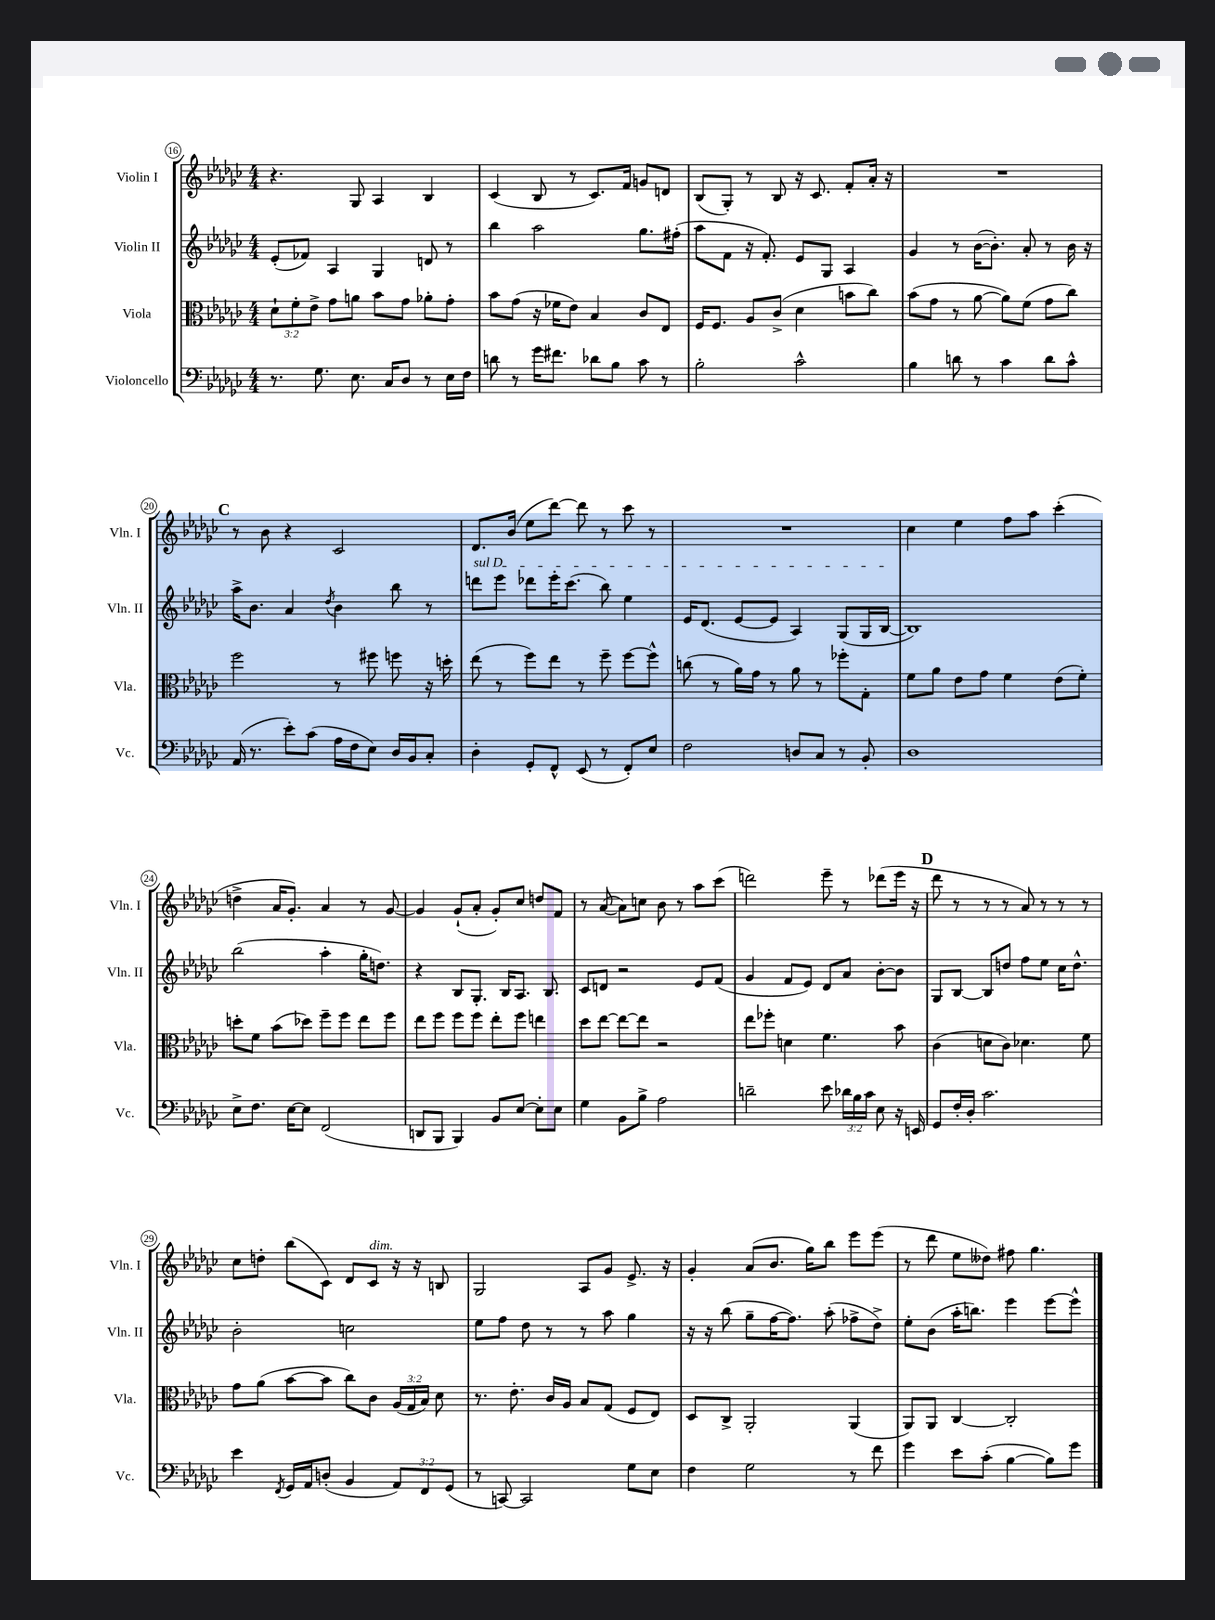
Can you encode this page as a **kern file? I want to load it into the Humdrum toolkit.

**kern	**kern	**kern	**kern
*part4	*part3	*part2	*part1
*staff4	*staff3	*staff2	*staff1
*I"Violoncello	*I"Viola	*I"Violin II	*I"Violin I
*I'Vc.	*I'Vla.	*I'Vln. II	*I'Vln. I
*clefF4	*clefC3	*clefG2	*clefG2
*k[b-e-a-d-g-c-]	*k[b-e-a-d-g-c-]	*k[b-e-a-d-g-c-]	*k[b-e-a-d-g-c-]
*M4/4	*M4/4	*M4/4	*M4/4
=16	=16	=16	=16
8.r	12d-`\L	(8e-'/L	4.r
.	12f'\	.	.
.	.	8f-X/J)	.
.	12e-^\J	.	.
8.G-\	.	.	.
.	8g-\L	4A-/	.
8.E-\	8an\J	.	8G-/
.	8b-\L	4G-/	4A-/
16C-/KL	.	.	.
8D-/J	8g-\J	.	.
8r	8a-X'\L	8dn/	4B-/
16E-\LL	8g-'\J	8r	.
16F\JJ	.	.	.
=17	=17	=17	=17
8dn\	8b-\L	4bb-\	(4c-/
8r	(8g-\J	.	.
16g-\KL	16r	2aa-\	8B-/
8.f#X\J	16f-X\KL	.	.
.	8e-\J)	.	8r
8d-X\L	4B-/	.	8.c-/L)
8B-\J	.	.	.
.	.	.	16f/Jk
8c-\	8c-/L	8.gg-\L	8gn/L
8r	8E-/J	.	8dn/J
.	.	(16ff#X'\Jk	.
=18	=18	=18	=18
2B-'\	16F/KL	8aa-\L	(8B-/L
.	8.F/J	.	.
.	.	8f\J	8G-'/J)
.	8A-/L	16r	8r
.	.	8.f'/)	.
.	(8c-^/J	.	8B-/
2c-^^\	4d-\	8e-/L	16r
.	.	.	8.c-/
.	.	8G-/J	.
.	8bn\L	4A-/	8f'/L
.	8cc-\J)	.	16a-'/Jk
.	.	.	16r
=19	=19	=19	=19
4B-\	(8b-\L	4g-/	1r
.	8g-\J	.	.
8dn\	8r	8r	.
8r	[8a-\	([16b-\KL	.
.	.	8.b-'\J])	.
4c-\	8a-\L])	.	.
.	(8f\J	8a-'/	.
8d\L	8g-\L	8r	.
8c-^^\J	8cc-\J)	16b-\	.
.	.	16r	.
!!LO:LB:g=z
!!LO:REH:place=s1:t=C
=20	=20	=20	=20
(16AA-/	2ff\	16aa-^\KL	8r
8.r	.	8.b-\J	.
.	.	.	8b-\
8e-'\L)	.	4a-/	4r
(8c-\J	.	.	.
.	.	8qdd-/	.
16A-\LL	8r	4b-\	2c-/
16F\J	.	.	.
8E-\J)	8ff#X\	.	.
16D-/LL	8ffn\	8bb-\	.
16BB-/J	.	.	.
8C-'/J	16r	8r	.
.	16ddn'\	.	.
=21	=21	=21	=21
!	!	!LO:TX:a:i:t=sul D	!
4D-'\	(8ee-\	8dddn\L	8.d-/L
.	8r	8eee-\J	.
.	.	.	(16b-/Jk
8GG-'/L	8ff\L)	8ddd-X\L	8ee-\L
8FF^^/J	8ee-\J	16eee-'\K	[8ddd-\J)
.	.	(8.ccc-\J	.
(8EE-/	8r	.	8ddd-\]
8r	8ff~\	8bb-\)	8r
8FF'/L)	[8ff\L	4ee-\	8ccc-\
8E-/J	8ff^^\J]	.	8r
=22	=22	=22	=22
2F\	(8ccn\	16e-/KL	1r
.	.	(8.d-/J	.
.	8r	.	.
.	16a-\LL)	[8e-/L	.
.	16g-\JJ	.	.
.	8r	8e-/J]	.
8Dn/L	8a-\	4A-/)	.
8C-/J	8r	.	.
8r	8ff-X'\L	(8G-/L	.
8BB-'/	8G-'\J	16G-/L	.
.	.	[16B-/JJ	.
=23	=23	=23	=23
1D-	8f\L	1B-])	4cc-\
.	8a-\J	.	.
.	8e-\L	.	4ee-\
.	8g-\J	.	.
.	4f\	.	8ff\L
.	.	.	8aa-\J
.	(8e-\L	.	(4ccc-'\
.	8f'\J)	.	.
!!LO:LB:g=z
=24	=24	=24	=24
8E-^\L	8ddn'\L	(2bb-\	4ddn^\
8.F\J	8f\J	.	.
.	(8b-\L	.	16a-/KL
[16E-\KL	.	.	8.g-'/J)
8E-\J]	8dd-X\J)	.	.
(2FF/	8ff~\L	4aa-'\	4a-/
.	8ff\J	.	.
.	8ee-\L	16gg-'\KL	8r
.	.	8.ddn\J)	.
.	8ff\J	.	[8g-/
=25	=25	=25	=25
8DDn/L	8ee-\L	4r	4g-/]
8BBB-/J	8ff\J	.	.
4BBB-/)	8ff\L	8B-/L	(8g-`/L
.	8ff\J	8.G-'/J	8a-'/J
8BB-/L	8ee-'\L	.	8g-'/L)
.	.	16B-/KL	.
[8E-/J	8ff\J	8.A-/J	8cc-/J
8E-'\L]	4een\	.	8ddn/L
.	.	8.B-/	.
8E-\J	.	.	8f/J
=26	=26	=26	=26
4G-\	8dd-\L	8c-/L	8r
.	[8ee-\J	8dn/J	([8a-/
8BB-\L	8ee-\L_	2r	8a-\L])
8B-^\J	8ee-\J]	.	8ccn\J
2A-\	2r	.	8b-\
.	.	.	8r
.	.	8e-/L	8aa-\L
.	.	(8f/J	(8ccc-\J
=27	=27	=27	=27
2dn~\	8ee-\L	4g-/	2dddn\)
.	8ff-X'\J	.	.
.	4dn\	8f/L	.
.	.	8e-/J)	.
8e-\	4.f\	8d-/L	8eee-~\
24d-X\LL	.	8a-/J	8r
24B-\	.	.	.
24c-\JJ	.	.	.
8E-\	.	[8b-'\L	(8ddd-X\L
16r	8b-\	8b-\J]	16eee-\Jk
16EEn/	.	.	16r
!!LO:REH:place=s1:t=D
=28	=28	=28	=28
8GG-/L	(4c-\	8G-/L	8ddd-\
16F'/L	.	[8B-/J	8r
16D-'/JJ	.	.	.
2.c-\	8dn\L	8B-/L]	8r
.	8c-\J)	8ddn/J	8r
.	4.d-X\	8ff\L	8a-/)
.	.	8ee-\J	8r
.	.	16cc-\KL	8r
.	.	8.dd^^\J	.
.	8f\	.	8r
!!LO:LB:g=z
=29	=29	=29	=29
4e-\	8g-\L	2b-'\	8cc-\L
.	(8a-\J	.	8ddn'\J
8qFF/	.	.	.
16GG-/LL	[8b-\L	.	(8bb-\L
16AA-/J	.	.	.
(8Dn'/J	8b-\J]	.	8c-\J)
4BB-/	8cc-\L)	2ccn\	8d-/L
!	!	!	!LO:TX:a:i:t=dim.
.	8c-\J	.	8c-/J
12AA-/L)	(24A-/LL	.	16r
.	24G-/	.	.
.	.	.	16r
12FF/	24B-/JJ)	.	.
.	8d-\	.	8Bn/
(12GG-/J	.	.	.
=30	=30	=30	=30
8r	8.r	8ee-\L	2G-/
[8CCn/)	.	8ff\J	.
.	8.e-'\	.	.
2CC/]	.	8dd-\	.
.	16c-/LL	8r	.
.	16A-/JJ	.	.
.	8B-/L	8r	8A-/L
.	(8G-/J	8aa-\	8g-/J
8G-\L	8F/L	4gg-\	8.e-^/
8E-\J	8E-/J)	.	.
.	.	.	16r
=31	=31	=31	=31
4F\	8D-/L	16r	4g-'/
.	.	16r	.
.	8C-^/J	(8bb-\	.
2G-\	2AA-'/	8gg-~\L	(8a-/L
.	.	[16ff\K	8.b-/J
.	.	8.ff\J])	.
.	.	.	16gg-\KL)
.	.	(8aa-'\	8bb-\J
8r	(4AA-/	8ff-X^\L	8eee-\L
8f\	.	8dd-^\J)	(8eee-\J
=32	=32	=32	=32
4g-\	8AA-/L)	8ee-'\L	8r
.	8AA-/J	(8b-\J	8ddd-\
8e-\L	[4C-/	16aa-'\KL	8ee-\L
.	.	8.bbn\J)	.
(8c-'\J	.	.	8dd--X\J)
[4B-\	2C-'/]	4eee-\	8ff#X\
.	.	.	4.gg-\
8B-\L])	.	[8eee-\L	.
8g-\J	.	8eee-^^\J]	.
==	==	==	==
*-	*-	*-	*-
